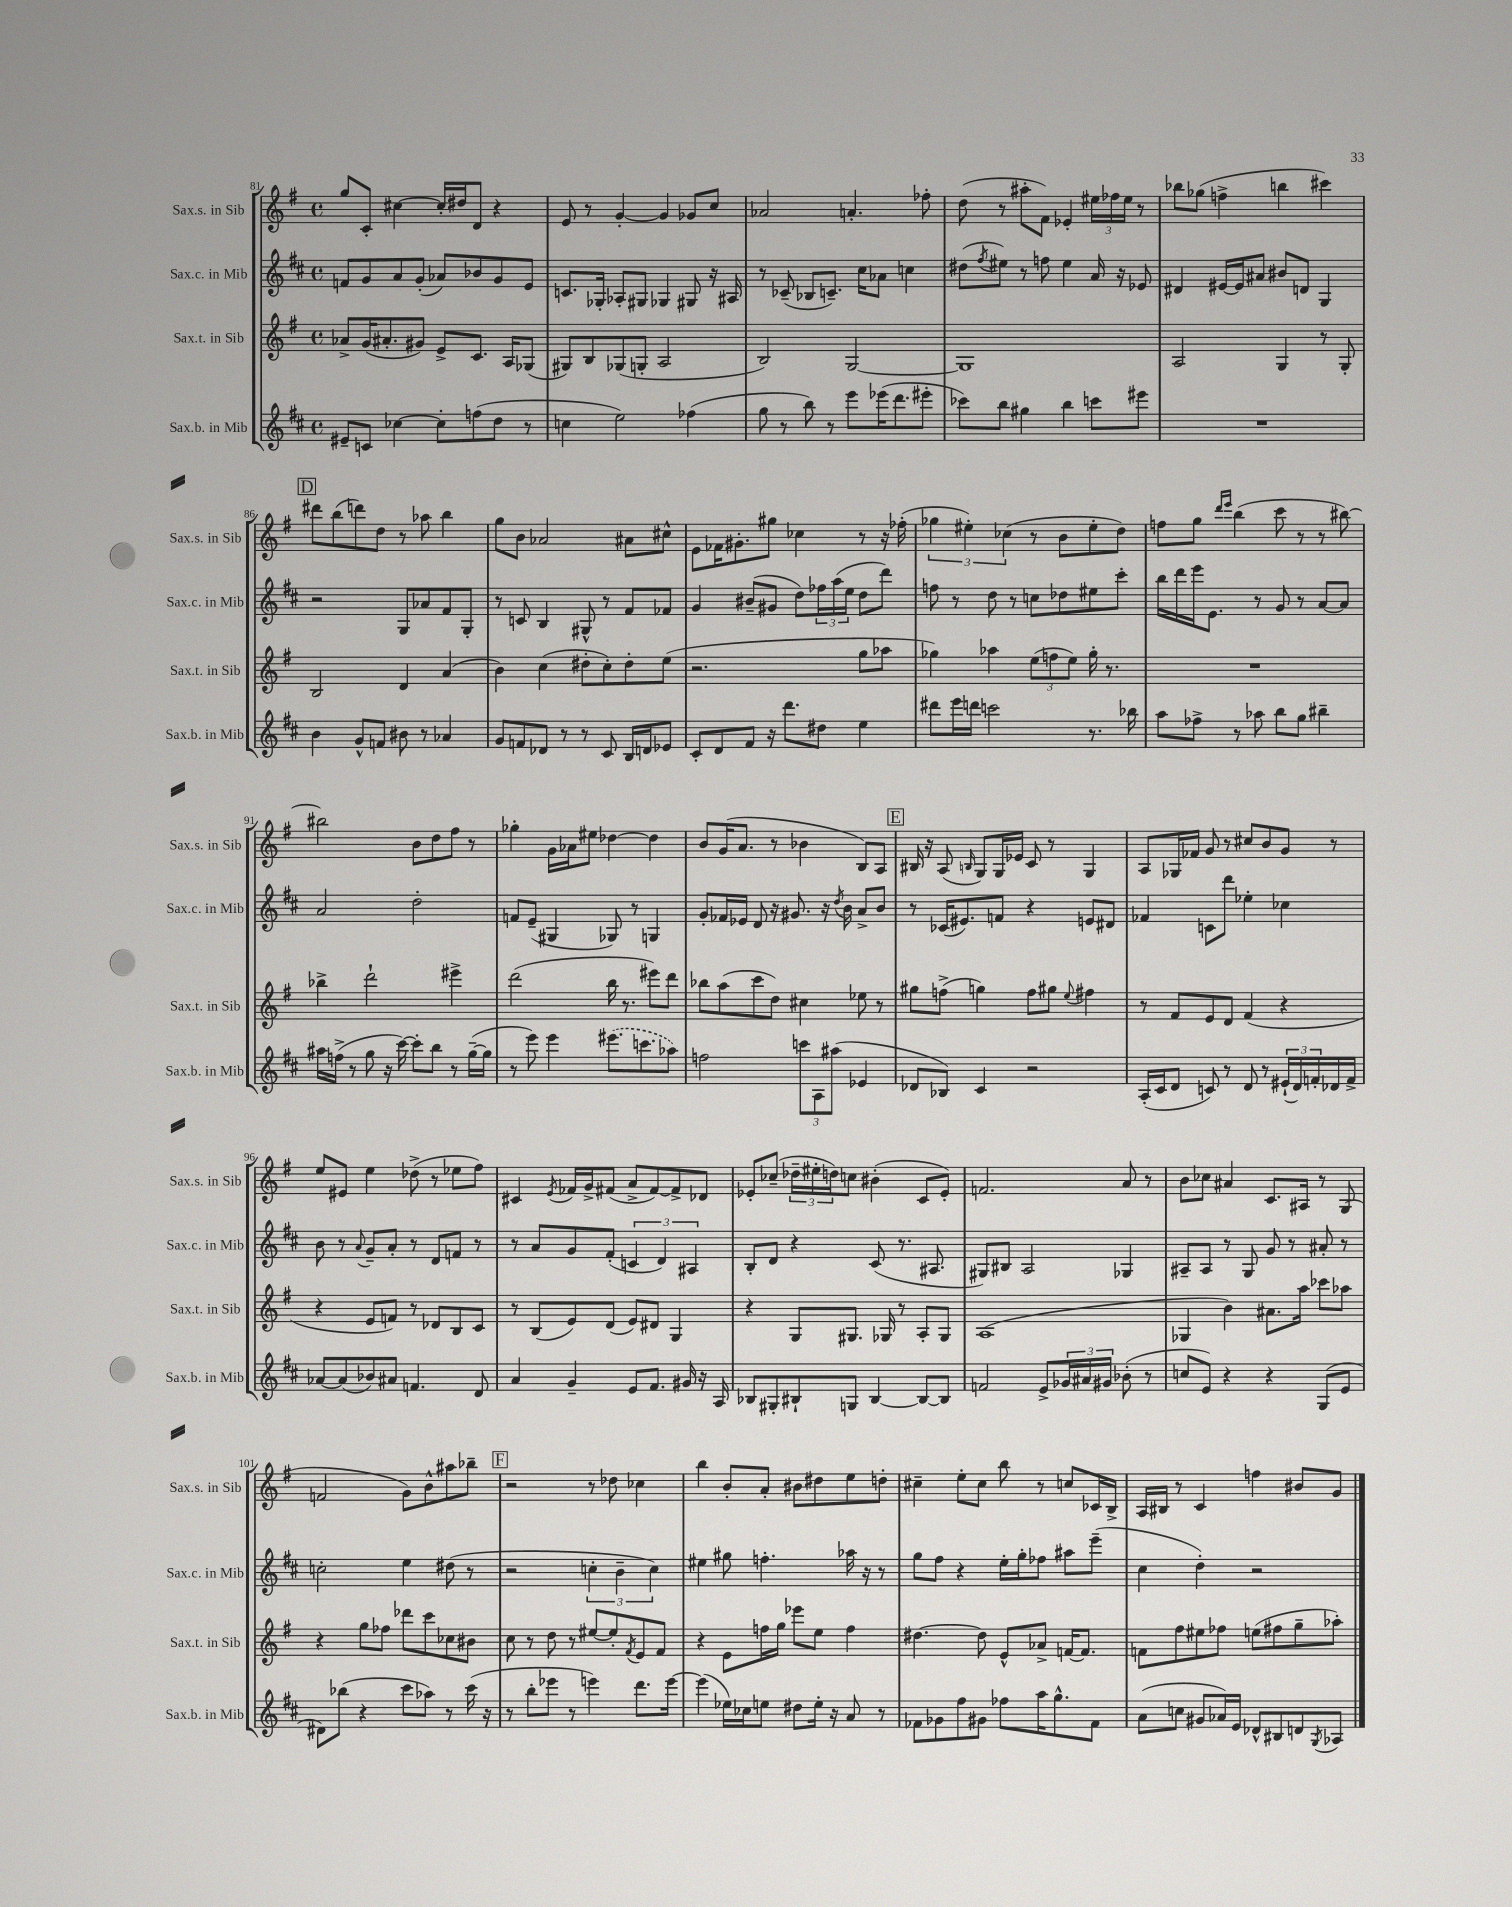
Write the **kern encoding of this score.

**kern	**kern	**kern	**kern
*staff4	*staff3	*staff2	*staff1
*clefG2	*clefG2	*clefG2	*clefG2
*k[f#c#]	*k[f#]	*k[f#c#]	*k[f#]
*M4/4	*M4/4	*M4/4	*M4/4
*met(c)	*met(c)	*met(c)	*met(c)
8e#~/L	8a-^/L	8f/L	8gg/L
8c/J	(16g/K	8g/	8c'/J
.	8.a#'/	.	.
[4cc-\	.	8a/	[4cc#\
.	8g#/J)	(8g'/J	.
8cc-'\]L	8e^/L	8a-/L)	16cc#'/]LL
.	.	.	16dd#/J
(8ff\	8.c/J	8b-/	8d/J
8dd\J	.	8g/	4r
.	16A/LK	.	.
8r	(8G-/J	8e/J	.
=	=	=	=
4cc\	8G#/L)	8.c/L	8e/
.	8B/	.	8r
.	.	16G-'/Jk	.
2ee\)	(8G-/	8A-'/L	[4g'/
.	8G'/J	8G#/J	.
.	2A/	4G-/	4g/]
(4ff-\	.	8G#/	8g-/L
.	.	16r	8cc/J
.	.	16A#/	.
=	=	=	=
8gg\	2B/)	8r	2a-/
8r	.	(8c-~/	.
8bb\)	.	8B-/L	.
8r	.	8.c~/J)	.
8eee\L	[2G/	.	4.a'/
.	.	16cc#\LK	.
(16eee-\K	.	8a-\J	.
8.ddd\	.	.	.
.	.	4cc\	.
8eee#'\J	.	.	8ff-'\
=	=	=	=
8ccc-\L)	1G]	(8dd#\L	(8dd\
.	.	8qff#/	.
8bb\J	.	8ee#\J)	8r
4gg#\	.	8r	8aa#'\L
.	.	8ff\	8f#\J)
4bb\	.	4ee#\	4e-'/
8ccc\L	.	16a/	24ee#\LL
.	.	.	24ff-\
.	.	16r	.
.	.	.	24ee#\JJ
8eee#\J	.	8e-/	8r
=	=	=	=
1r	2A/	4d#/	8bb-\L
.	.	.	(8gg-\J
.	.	[16e#/LL	4ff^\
.	.	16e#/]J	.
.	.	8a#/J	.
.	4G/	8b#/L	4bb\
.	.	8d/J	.
.	8r	4G/	4ccc#\)
.	8G'/	.	.
=	=	=	=
4b\	2B/	2r	8ddd#\L
.	.	.	(8bb\
8g^^/L	.	.	8ddd\)
8f/J	.	.	8dd\J
8b#\	4d/	8G/L	8r
8r	.	8a-/	8aa-\
4a-/	(4a/	8f#/	4bb\
.	.	8G'/J	.
=	=	=	=
8g/L	4b\)	8r	8gg\L
8f/	.	8c/	8b\J
8d-/J	(4cc\	4B/	2a-/
8r	.	.	.
8r	8dd#'\L	8G#^^/	.
8c#/	8cc'\)	8r	.
16B/LL	8dd#'\	8f#/L	8a#\L
16d/J	.	.	.
8e-/J	(8ee\J	8f-/J	8cc#^^\J
=	=	=	=
8c#'/L	2.r	4g/	8e\L
8d/	.	.	16f-\K
.	.	.	8.g#'\
8f#/J	.	(8b#~/L	.
16r	.	8g#/J	8gg#\J
8.ddd\L	.	.	.
.	.	8dd\L)	4cc-\
8dd#\J	.	24ff-\L	.
.	.	(24aa\	.
.	.	24ee\JJ	.
4ee\	8gg\L	8dd\L	8r
.	8aa-\J	8ddd\J)	16r
.	.	.	(16ff-'\
=	=	=	=
8ddd#\L	4gg-\)	8ff\	6gg-\
16eee\L	.	8r	.
.	.	.	6ee#'\)
16ddd\JJ	.	.	.
2ccc\	4aa-\	8dd\	.
.	.	.	(6cc-\
.	.	8r	.
.	(12ee\L	8cc\L	8r
.	12ff\	.	.
.	.	8dd-\	8b\L
.	12ee\J)	.	.
8.r	16gg-'\	8ee#\	8ee#'\
.	8.r	.	.
.	.	8ccc#'\J	8dd\J)
16bb-\	.	.	.
=	=	=	=
8aa\L	1r	16bb\LL	8ff\L
.	.	16ddd\	.
8ff-^\J	.	16eee\J	8gg\J
.	.	8.e\J	.
.	.	.	16qqddd/LL
.	.	.	16qqeee/JJ
8r	.	.	(4bb\
8aa-\	.	8r	.
8bb\L	.	8g/	8ccc\
8gg\J	.	8r	8r
4bb#~\	.	[8a/L	8r
.	.	8a/]J	[8bb#\)
=	=	=	=
16aa#\LL	4bb-^\	2a/	2bb#\]
(16ff^\JJ	.	.	.
8r	.	.	.
8gg\	2ddd`\	.	.
16r	.	.	.
[16ccc#\)	.	.	.
8ccc#'\]L	.	2dd'\	8b\L
8bb\J	.	.	8dd\
8r	4eee#^\	.	8ff#\J
([16gg~\LL	.	.	8r
16gg\]JJ	.	.	.
=	=	=	=
8r	(2ddd\	8f/L	4gg-'\
8eee\)	.	(8e~/J	.
4eee\	.	4G#/	16g\LL
.	.	.	16a-\J
.	.	.	8ee#\J
(8.eee#\L	16bb\	8G-/)	[4dd-\
.	8.r	.	.
.	.	8r	.
8.ccc\	.	.	.
.	8eee#\L)	4G/	4dd-\]
8aa-\J)	8ddd\J	.	.
=	=	=	=
2ff\	8bb-\L	8g'/L	8b/L
.	(8aa\	16f-/L	(16g/K
.	.	16e-/JJ	8.a/J
.	8ccc\	8d/	.
.	8dd\J)	16r	8r
.	.	8.g#/	.
12ccc\L	4cc#\	.	4b-\
12A\	.	.	.
.	.	16r	.
(12aa#\J	.	.	.
.	.	8qdd/	.
.	.	16b\	.
4e-/	8ee-\	8a^/L	8B/L)
.	8r	8b/J	8A/J
=	=	=	=
8d-/L	8gg#\L	8r	16B#/
.	.	.	16r
8B-/J)	(8ff^\J	(16c-/LK	(8A/
.	.	8.e#/)	.
.	.	.	16qqB/
4c#/	4gg\)	.	8G/L)
.	.	8f/J	16G/L
.	.	.	16e-/JJ
2r	8ff\L	4r	8c/
.	8gg#\J	.	8r
.	8qqee/	.	.
.	4ff#\	8e/L	4G/
.	.	8d#/J	.
=	=	=	=
(16A'/LL	8r	4f-/	8A/L
16c#/J	.	.	.
8d/J	8f#/L	.	16G-/L
.	.	.	16f-/JJ
8c/)	8e/	8c\L	8g/
8r	8d/J	8ddd\J	8r
8d/	(4f#/	4ee-'\	8cc#/L
8r	.	.	8b/
(24e#`/LL	4r	4cc-\	8g/J
24d/)	.	.	.
24f'/	.	.	.
16d-/	.	.	8r
16f^/JJ	.	.	.
=	=	=	=
[8a-/L	4r	8b\	8ee/L
(8a-/]	.	8r	8e#/J
.	.	8qqa/	.
8b-/)	8e/L	8g~/L	4ee\
8a#/J	8f/J)	8a'/J	.
4.f/	8r	8r	(8dd-^\
.	8d-/L	8d/L	8r
.	8B/	8f/J	8ee-\L
8d/	8c/J	8r	8ff#\J)
=	=	=	=
4a/	8r	8r	4c#/
.	(8B/L	8a/L	.
.	.	.	8qe/
4g~/	8e/)	8g/	16f-/LL
.	.	.	16g^/J
.	(8d/J	(8f#'/J	(8f#/J
8e/L	8e/L)	6c/	8a^/L
8.f#/J	8d#/J	.	[8f#/)
.	.	6d/)	.
.	4G/	.	8f#^/]
16g#/	.	.	.
.	.	6A#/	.
16r	.	.	8d-/J
16A/	.	.	.
=	=	=	=
8B-/L	4r	8B'/L	8e-'/L
8G#'/	.	8d/J	(8cc-~/J
8B#`/	8G/L	4r	24dd-~\LL
.	.	.	24ee#'\
.	.	.	24dd\J)
8G/J	8.G#/J	.	8cc\J
[4B#/	.	(8c#/	(4b#'\
.	16G-/	.	.
.	8r	8.r	.
8B#/_L	8A'/L	.	8c/L
.	.	8.A#/	.
8B#/]J	8G-/J	.	8e-'/J)
=	=	=	=
2f/	(1A	8G#/L)	2.f/
.	.	8B#/J	.
.	.	2A/	.
8e^/L	.	.	.
24g-/L	.	.	.
24a#/	.	.	.
24g#/JJ	.	.	.
(8b-'\	.	4G-/	8a/
8r	.	.	8r
=	=	=	=
8cc/L	4G-/	8A#~/L	8b\L
8e/J)	.	8A#/J	8cc-\J
4r	4b\)	8r	4a#/
.	.	8G/	.
4r	8.a#\L	8g/	8.c/L
.	.	8r	.
.	16aa\Jk	.	16A#/Jk
(8G/L	8ccc-\L	8a#'/	8r
8e/J	8aa-\J	8r	(8G/
=	=	=	=
8d#\L)	4r	2cc'\	2f/
(8bb-\J	.	.	.
4r	8gg\L	.	.
.	8ff-\J	.	.
8ccc#\L	8ddd-\L	4ee\	8g\L)
8aa-\J)	8ccc\	.	8b^^\
8r	8cc-\	(8dd#\	8aa#\
(16ccc#\	8b#\J	8r	8bb-~\J
16r	.	.	.
=	=	=	=
8r	8cc\	2r	2r
8bb'\L	8r	.	.
8eee-\J	8dd\	.	.
8r	8r	.	.
4eee\)	[8ee#/L	6cc'\	8r
.	8ee#'/]	.	8dd-\
.	.	6b~\	.
.	8qf#/	.	.
8.ddd\L	8e/	.	4cc-\
.	.	6cc\)	.
.	8f#/J	.	.
[16eee\Jk	.	.	.
=	=	=	=
(4eee\]	4r	4ee#\	4bb\
16ee-\LL)	8e\L	8gg#\	8b'/L
16cc-\J	.	.	.
8ee\J	16ff\L	4.ff'\	8a'/J
.	16gg\JJ	.	.
8dd#\L	8eee-\L	.	8b#\L
16ee'\Jk	8ee\J	.	8dd#\
16r	.	.	.
8a/	4ff\	16aa-\	8ee\
.	.	16r	.
8r	.	8r	8dd'\J
=	=	=	=
8f-\L	[4.dd#\	8gg\L	4cc#~\
8g-\	.	8ff#\J	.
8ff#\	.	4r	8ee'\L
8g#\J	8dd#\]	.	8cc#\J
8ff-\L	8e^^/L	16ee'\LL	8bb\
.	.	16gg'\J	.
16aa\K	8a-^/J	8ff-\J	8r
8.gg^^\	.	.	.
.	[16f/LK	8aa#\L	8cc/L
.	8.f/]J	.	.
8f-\J	.	(8eee~\J	16c-/L
.	.	.	16B^/JJ
=	=	=	=
(8a\L	8f\L	4cc#\	16A/LL
.	.	.	16B#/JJ
8cc\J	8ff#\	.	8r
8g#/L	8ee#\	4dd'\)	4c/
16a-/L)	8ff-\J	.	.
16e/JJ	.	.	.
8d-^^/L	(8ee\L	2r	4ff\
8B#/	8ff#\	.	.
8d/	8gg~\	.	8b#/L
8qG/	.	.	.
8A-/J	8aa-'\J)	.	8g/J
==	==	==	==
*-	*-	*-	*-
